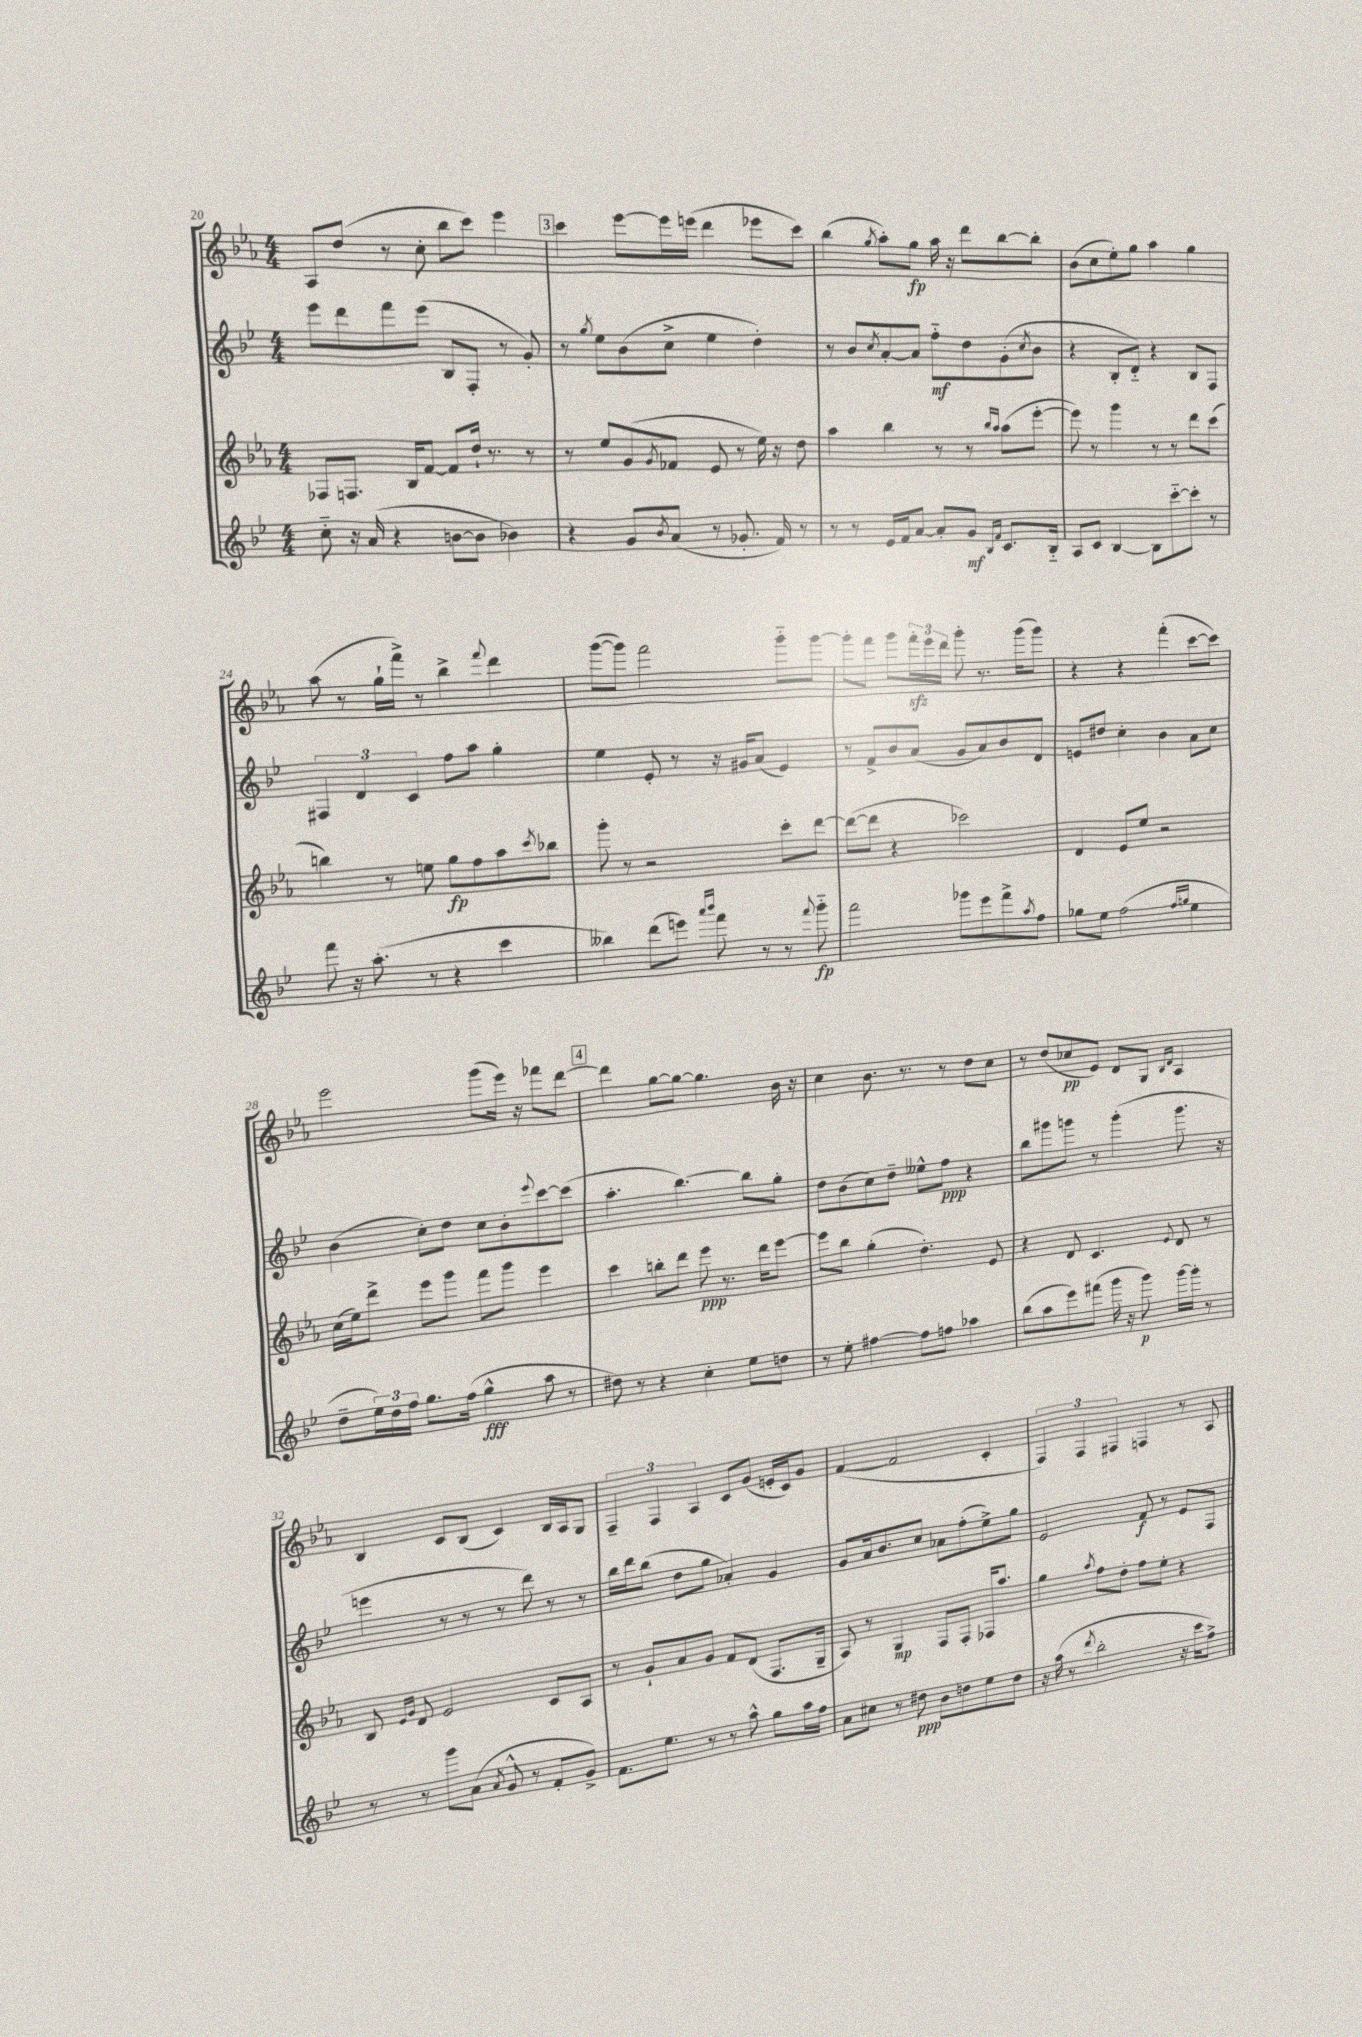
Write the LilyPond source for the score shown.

<<
\new StaffGroup <<
\new Staff = "s0" {
    \clef treble \key ees \major \numericTimeSignature \time 4/4
    aes8 d''8( r8 c''8-. bes''8 c'''8) ees'''4 |
    \mark \markup { \box "3" } c'''4 ees'''8~ ees'''16 e'''16( d'''4 ees'''8 c'''8) |
    bes''4( \acciaccatura { g''8 } aes''8-.) g''8\fp aes''16 r16 d'''8 bes''8~ bes''8-. |
    bes'8( c''8 ees''8-.) g''8 aes''4 g''4 |
    aes''8( r8 g''16-! f'''16->) r8 bes''4-> \appoggiatura { f'''8 } d'''4 |
    g'''8~( g'''8) f'''2 g'''8-_ g'''8~ |
    g'''8-. f'''8 g'''8 \tuplet 3/2 { f'''16-.\sfz ees'''16 d'''16 } g'''8-. r8. g'''16( g'''8) |
    r4 r4 f'''4-.( c'''8~ c'''8) |
    ees'''2 g'''8( ees'''16) r16 fes'''8 d'''8~ |
    \mark \markup { \box "4" } d'''4 g''8~ g''8~ g''4. bes'16 r16 |
    c''4 bes'8. r8. r8 d''8 c''8 |
    r8 d''8( ces''8\pp ees'8) d'8 g8 \grace { bes16 d'16 } aes4 |
    bes4 c'8 bes8( c'4) bes16 aes16 g8 |
    \tuplet 3/2 { f4-- f4 aes4 } c'8 g'8( e'16-. c'16) g'8 |
    f'4~( f'2 c'4-. |
    \tuplet 3/2 { f4) f4 fis4 } f4 r8 aes8 \bar "|." |
}
\new Staff = "s1" {
    \clef treble \key bes \major \numericTimeSignature \time 4/4
    ees'''8 d'''8 f'''8 ees'''8( bes8 f8-. r8 g'8-.) |
    \mark \markup { \box "3" } r8 \acciaccatura { g''8 } ees''8 bes'8( c''8-> ees''4 d''4-.) |
    r8 bes'8 \acciaccatura { c''8 } a'8~-. a'8 f''8-_\mf d''8 g'8-.( \acciaccatura { c''8 } bes'8 |
    r4 bes8-. d'8-_) r4 bes8 f8 |
    \tuplet 3/2 { fis4 d'4 c'4 } f''8 a''8 g''4-. |
    ees''4 ees'8-. r8 r16 gis'16 a'8( ees'4) |
    r8 f'8-> bes'8 a'8( g'8 a'8) bes'8 d'8 |
    e'8 dis''8 c''4-. bes'4 a'8 c''8 |
    bes'4( c''8-.) d''8 c''8 bes'8-. \appoggiatura { ees'''8 } c'''8~ c'''8( |
    \mark \markup { \box "4" } a''4.-. bes''4.~) bes''8 g''8-. |
    d''8 bes'8( c''8) d''8-- eeses''8-^ f''8\ppp r4 |
    bes''8 gis'''8 g'''8 r8 g'''4-.( g'''8. r16 |
    e'''4 r8 r8 r8 d'''8) r8 r8 |
    bes''16 d'''16 bes''8( d''8 g''8 aes'4-.) g'4 |
    g'8 a'16 bes'8. c''8 aes'8 f''8-.( ees''8->) g''8 |
    ees'2 f'8\f r8 ees'8 f8 \bar "|." |
}
\new Staff = "s2" {
    \clef treble \key ees \major \numericTimeSignature \time 4/4
    fes8 f8. bes16 f'8~ f'8 d''16-! r8. r8 |
    \mark \markup { \box "3" } r8 ees''8 g'8( \acciaccatura { g'8 } fes'8 ees'8 r8 ees''16) r16 d''8 |
    aes''4 bes''4 r8 r8 \grace { bes''16 aes''16 } aes''8( ees'''8~-. |
    ees'''8) r8 g'''4 r8 r8 d'''8 c'''8( |
    b''4) r8 e''8 g''8\fp f''8 aes''8 \acciaccatura { c'''8 } bes''8 |
    g'''8-. r8 r2 c'''8-. d'''8~ |
    d'''8~( d'''8 r4 ces'''2) |
    d'4 ees'8 ees''8 r2 |
    c''16( ees''16) d'''8-> ees'''8 g'''8 f'''8 g'''8 ees'''4 |
    \mark \markup { \box "4" } c'''4 b''8-. d'''8 ees'''8\ppp r8. d'''16 ees'''8~ |
    ees'''8 bes''8 g''4-.( d''4.-.) ees'8 |
    r4 d'8 c'4. \appoggiatura { ees'8 } d'8 r8 |
    bes8 \grace { ees'16 g'16 } d'8 ees'2 c'8 aes8 |
    r8 g'8-! aes'8 g'8 f'8 d'8( f8. g16-- |
    aes8) r8 g4\mp f8 f8-. fes16 aes''8. |
    g''4 \acciaccatura { aes''8 } f''8 d''8-. f''8 ees''8-. r4 \bar "|." |
}
\new Staff = "s3" {
    \clef treble \key bes \major \numericTimeSignature \time 4/4
    c''8-_ r16 a'16( r4 b'8~ b'8 bes'4) |
    \mark \markup { \box "3" } r4 g'8 \acciaccatura { bes'8 } a'8( r8 ges'8.-. f'16) r8 |
    r8 r8 ees'16 f'16 a'8~ a'8-. g'8\mf \grace { bes16 f'16 } c'8. bes16-_ |
    a8 c'8 bes4~ bes8 c'''8~-_ c'''8-. r8 |
    f'''8 r16 a''8.-.( r8 r4 c'''4 |
    beses''4) d'''8( e'''8) \grace { a'''16 bes'''16 } f'''8 r8 r8 \appoggiatura { f'''8 } g'''8-_\fp |
    f'''2 ges'''8 ees'''8 f'''8-> \acciaccatura { a''8 } f''8 |
    ges''8 ees''8 f''2( \grace { f''16 g''16 } ees''4 |
    d''8-- \tuplet 3/2 { ees''16) d''16 f''16 } g''8. f''16( g''4-^\fff a''8 r8 |
    \mark \markup { \box "4" } dis''8) r8 r4 c''4-. ees''8 d''8 |
    r8 ees''8-. fis''4~ fis''8 f''8 aes''4 |
    bes''8( a''8 ees'''8) fis'''8( g'''16 r16 g'''8\p) g'''16~ g'''16-. r8 |
    r8 r8 g'''8 a'8( \acciaccatura { a'8 } g'8-^ r8 f'8-. g'8->) |
    f'8. ees''8. r8 r8 a''8-^ g''8 a''16 f''16 |
    a'8 cis''8 r8 dis''8\ppp bes'8 d''8 ees''8 d''8 |
    r16 a''16( r8 \acciaccatura { d'''8 } bes''2-. r16 c'''16 f''8->) \bar "|." |
}
>>
>>
\layout { \context { \Score currentBarNumber = #20 } }
